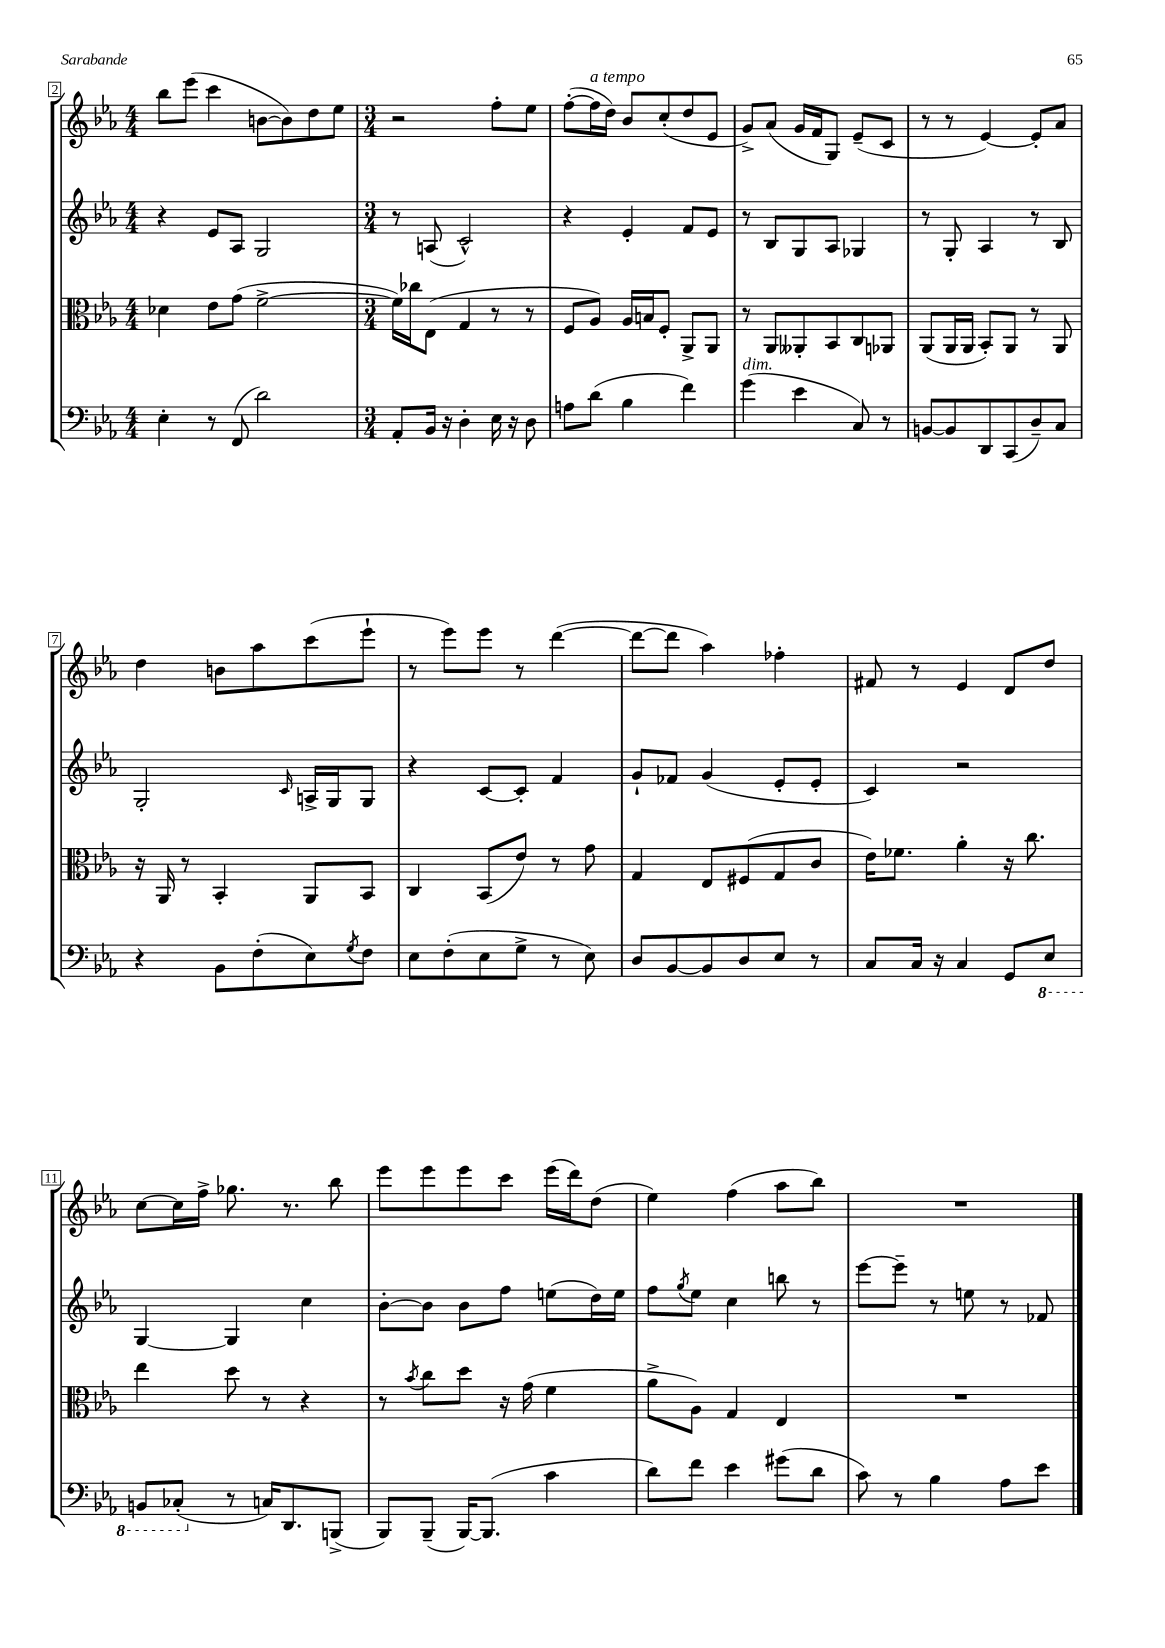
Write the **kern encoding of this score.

**kern	**kern	**kern	**kern
*staff4	*staff3	*staff2	*staff1
*clefF4	*clefC3	*clefG2	*clefG2
*k[b-e-a-]	*k[b-e-a-]	*k[b-e-a-]	*k[b-e-a-]
*M4/4	*M4/4	*M4/4	*M4/4
4E-'\	4d-\	4r	8bb-\L
.	.	.	(8eee-\J
8r	8e-\L	8e-/L	4ccc\
(8FF/	(8g\J	8A-/J	.
2d\)	[2f^\	2G/	[8b\L
.	.	.	8b\])
.	.	.	8dd\
.	.	.	8ee-\J
=	=	=	=
*M3/4	*M3/4	*M3/4	*M3/4
8AA-'/L	16f\]LL)	8r	2r
.	16cc-\J	.	.
16BB-/Jk	(8E-\J	(8A/	.
16r	.	.	.
4D'\	4G/	2c^^/)	.
16E-\	8r	.	8ff'\L
16r	.	.	.
8D\	8r	.	8ee-\J
=	=	=	=
8A\L	8F/L	4r	([8ff'\L
(8d\J	8A-/J)	.	16ff\]L
.	.	.	16dd\JJ)
4B-\	16A-/LL	4e-'/	8b-/L
.	16B/J	.	.
.	8F'/J	.	(8cc'/
4f\)	8AA-^/L	8f/L	8dd/
.	8AA-/J	8e-/J	8e-/J
=	=	=	=
(4g\	8r	8r	8g^/L)
.	8AA-/L	8B-/L	(8a-/J
4e-\	8AA--'/	8G/	16g/LL
.	.	.	16f/J
.	8BB-/	8A-/J	8G/J)
8C/)	8C/	4G-/	(8e-~/L
8r	8AA-/J	.	8c/J
=	=	=	=
[8BB/L	(8AA-/L	8r	8r
8BB/]	16AA-/L	8G'/	8r
.	16AA-/JJ	.	.
8DD/	8BB-'/L)	4A-/	[4e-/)
(8CC/	8AA-/J	.	.
8D~/)	8r	8r	8e-'/]L
8C/J	8AA-/	8B-/	8a-/J
=	=	=	=
4r	16r	2G'/	4dd\
.	16AA-/	.	.
.	8r	.	.
8BB-\L	4BB-'/	.	8b\L
(8F'\	.	.	8aa-\
.	.	16qqc/	.
8E-\)	8AA-/L	16A^/LL	(8ccc\
.	.	16G/J	.
8qG/	.	.	.
8F\J	8BB-/J	8G/J	8eee-`\J
=	=	=	=
8E-\L	4C/	4r	8r
(8F'\	.	.	8eee-\L)
8E-\	(8BB-/L	[8c/L	8eee-\J
8G^\J	8e-/J)	8c'/]J	8r
8r	8r	4f/	([4ddd\
8E-\)	8g\	.	.
=	=	=	=
8D/L	4G/	8g`/L	8ddd\_L
[8BB-/	.	8f-/J	8ddd\]J
8BB-/]	8E-/L	(4g/	4aa-\)
8D/	(8F#/	.	.
8E-/J	8G/	8e-'/L	4ff-'\
8r	8c/J	8e-'/J	.
=	=	=	=
8C/L	16e-\LK)	4c/)	8f#/
.	8.f-\J	.	.
16C/Jk	.	.	8r
16r	.	.	.
4C/	4a-'\	2r	4e-/
8GG/L	16r	.	8d/L
.	8.cc\	.	.
8EE-/J	.	.	8dd/J
=	=	=	=
8BBB/L	4ee-\	[4G/	[8cc\L
(8CC-'/J	.	.	16cc\]L
.	.	.	16ff^\JJ
8r	8dd\	4G/]	8.gg-\
16C/LK)	8r	.	.
8.DD/	.	.	8.r
.	4r	4cc\	.
(8BBB^/J	.	.	8bb-\
=	=	=	=
8BBB-/L)	8r	[8b-'\L	8eee-\L
.	8qb-/	.	.
(8BBB-~/J	8cc\L	8b-\]J	8eee-\
[16BBB-/LK)	8dd\J	8b-\L	8eee-\
(8.BBB-/]J	.	.	.
.	16r	8ff\J	8ccc\J
.	(16g\	.	.
4c\	4f\	(8ee\L	(16eee-\LL
.	.	.	16ddd\J)
.	.	16dd\L)	(8dd\J
.	.	16ee\JJ	.
=	=	=	=
8d\L)	8a-^\L	8ff\L	4ee-\)
.	.	8qgg/	.
8f\J	8A-\J)	8ee-\J	.
4e-\	4G/	4cc\	(4ff\
(8g#\L	4E-/	8bb\	8aa-\L
8d\J	.	8r	8bb-\J)
=	=	=	=
8c\)	2.r	[8eee-\L	2.r
8r	.	8eee-~\]J	.
4B-\	.	8r	.
.	.	8ee\	.
8A-\L	.	8r	.
8e-\J	.	8f-/	.
==	==	==	==
*-	*-	*-	*-
